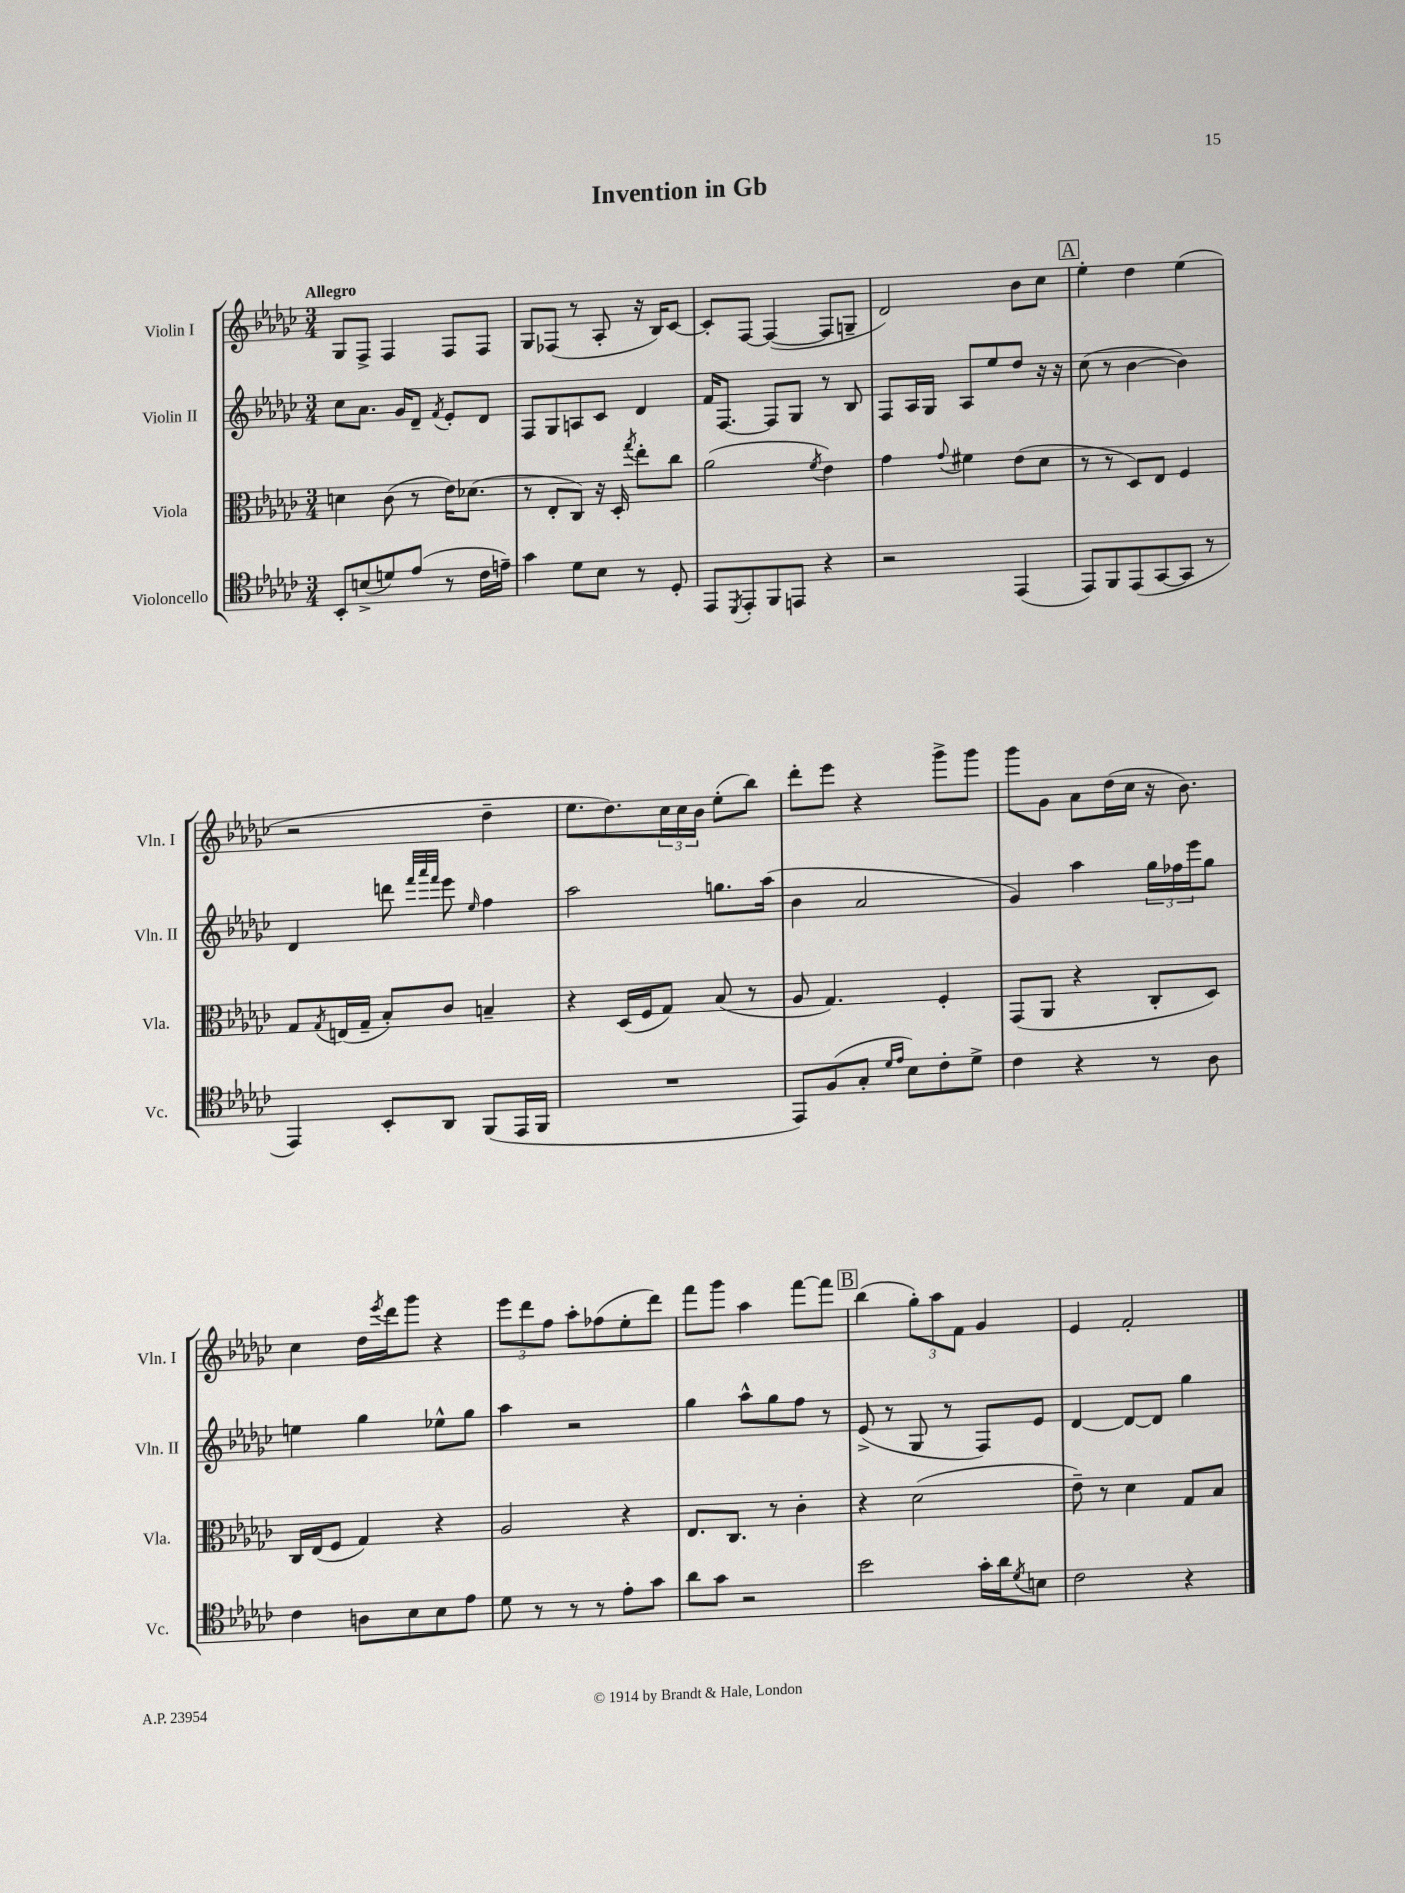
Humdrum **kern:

**kern	**kern	**kern	**kern
*staff4	*staff3	*staff2	*staff1
*clefC4	*clefC3	*clefG2	*clefG2
*k[b-e-a-d-g-c-]	*k[b-e-a-d-g-c-]	*k[b-e-a-d-g-c-]	*k[b-e-a-d-g-c-]
*M3/4	*M3/4	*M3/4	*M3/4
8BB-'	4d	8cc-	8G-
(8B^	.	8.a-	8F^
8d)	(8c-	.	4F
.	.	16g-	.
(8e-	8r	8d-~	.
.	.	8qf	.
8r	16e-)	8e-'	8F
.	(8.d-	.	.
16c-	.	8d-	8F
16e~)	.	.	.
=	=	=	=
4g-	8r	8F	8G-
.	8E-'	8G-	(8F-
8d-	8C-)	8A	8r
8B-	16r	8c-	8A-'
.	16D-'	.	.
.	8qgg-	.	.
8r	8ee-'	4d-	16r
.	.	.	16B-)
8D-'	8cc-	.	[8c-
=	=	=	=
8EE-	(2a-	16f	8c-']
.	.	[8.F	.
8qDD-	.	.	.
8EE-'	.	.	[8F
8FF	.	8F]	(4F_
8EE	.	8G-	.
.	8qf	.	.
4r	4e-)	8r	8F]
.	.	8B-	8G~
=	=	=	=
2r	4g-	8F	2d-)
.	.	16A-	.
.	.	16G-	.
.	8qqg-	.	.
.	4f#	8A-	.
.	.	8ee-	.
(4EE-	(8e-	8dd-	8b-
.	8d-	16r	8cc-
.	.	16r	.
=	=	=	=
8EE-)	8r	(8cc-	4ee-'
8FF	8r	8r	.
(8EE-	8D-)	[4b-	4dd-
[8GG-	8E-	.	.
8GG-]	4F	4b-])	(4ee-
8r	.	.	.
=	=	=	=
4EE-)	8G-	4d-	2r
.	8qG-	.	.
.	(16E	.	.
.	16G-~	.	.
8BB-'	8B-')	8ddd	.
.	.	32qqfff	.
.	.	32qqaaa-	.
.	.	32qqfff	.
8AA-	8c-	8eee-	.
.	.	16qqee-	.
(8FF	4B~	4ff	4dd-~
16EE-	.	.	.
16FF	.	.	.
=	=	=	=
2.r	4r	2aa-	8.ee-
.	.	.	8.dd-)
.	(16D-	.	.
.	16F	.	.
.	8G-)	.	24cc-
.	.	.	24cc-
.	.	.	24b-
.	(8B-	8.gg	(8ee-'
.	8r	.	8bb-)
.	.	(16aa-	.
=	=	=	=
8EE-)	8A-	4b-	8ddd-'
(8F	4.G-)	.	8eee-
8G-'	.	2a-	4r
16qqd-	.	.	.
16qqe-	.	.	.
8B-)	.	.	.
8c-'	4F'	.	8ggg-^
8d-^	.	.	8ggg-
=	=	=	=
4c-	(8GG-	4g-)	8ggg-
.	8AA-	.	8g-
4r	4r	4aa-	8a-
.	.	.	(16dd-
.	.	.	16cc-
8r	8C-'	24gg-	16r
.	.	24ff-	.
.	.	.	8.b-)
.	.	24eee-	.
8A-	8D-)	8gg-	.
=	=	=	=
4c-	16C-	4ee	4cc-
.	(16E-	.	.
.	8F	.	.
8A	4G-)	4gg-	16dd-
.	.	.	8qeee-
.	.	.	16ddd-
8B-	.	.	8ggg-
8B-	4r	8ee-^^	4r
8e-	.	8gg-	.
=	=	=	=
8d-	2A-	4aa-	12eee-
.	.	.	12ddd-
8r	.	.	.
.	.	.	12ff
8r	.	2r	8aa-'
8r	.	.	(8ff-
8e-'	4r	.	8ee-'
8g-	.	.	8ddd-)
=	=	=	=
8a-	8.E-	4gg-	8fff
8g-	.	.	8ggg-
.	8.C-	.	.
2r	.	8aa-^^	4aa-
.	8r	8gg-	.
.	4c-'	8ff	[8fff
.	.	8r	8fff]
=	=	=	=
2b-	4r	(8e-^	(4bb-
.	.	8r	.
.	(2d-	8G-	12gg-')
.	.	.	12aa-
.	.	8r	.
.	.	.	12f
16g-'	.	8F)	4g-
16a-	.	.	.
8qd-	.	.	.
8B	.	8e-	.
=	=	=	=
2c-	8e-~)	[4d-	4e-
.	8r	.	.
.	4d-	8d-_	2f'
.	.	8d-]	.
4r	8G-	4gg-	.
.	8B-	.	.
==	==	==	==
*-	*-	*-	*-
